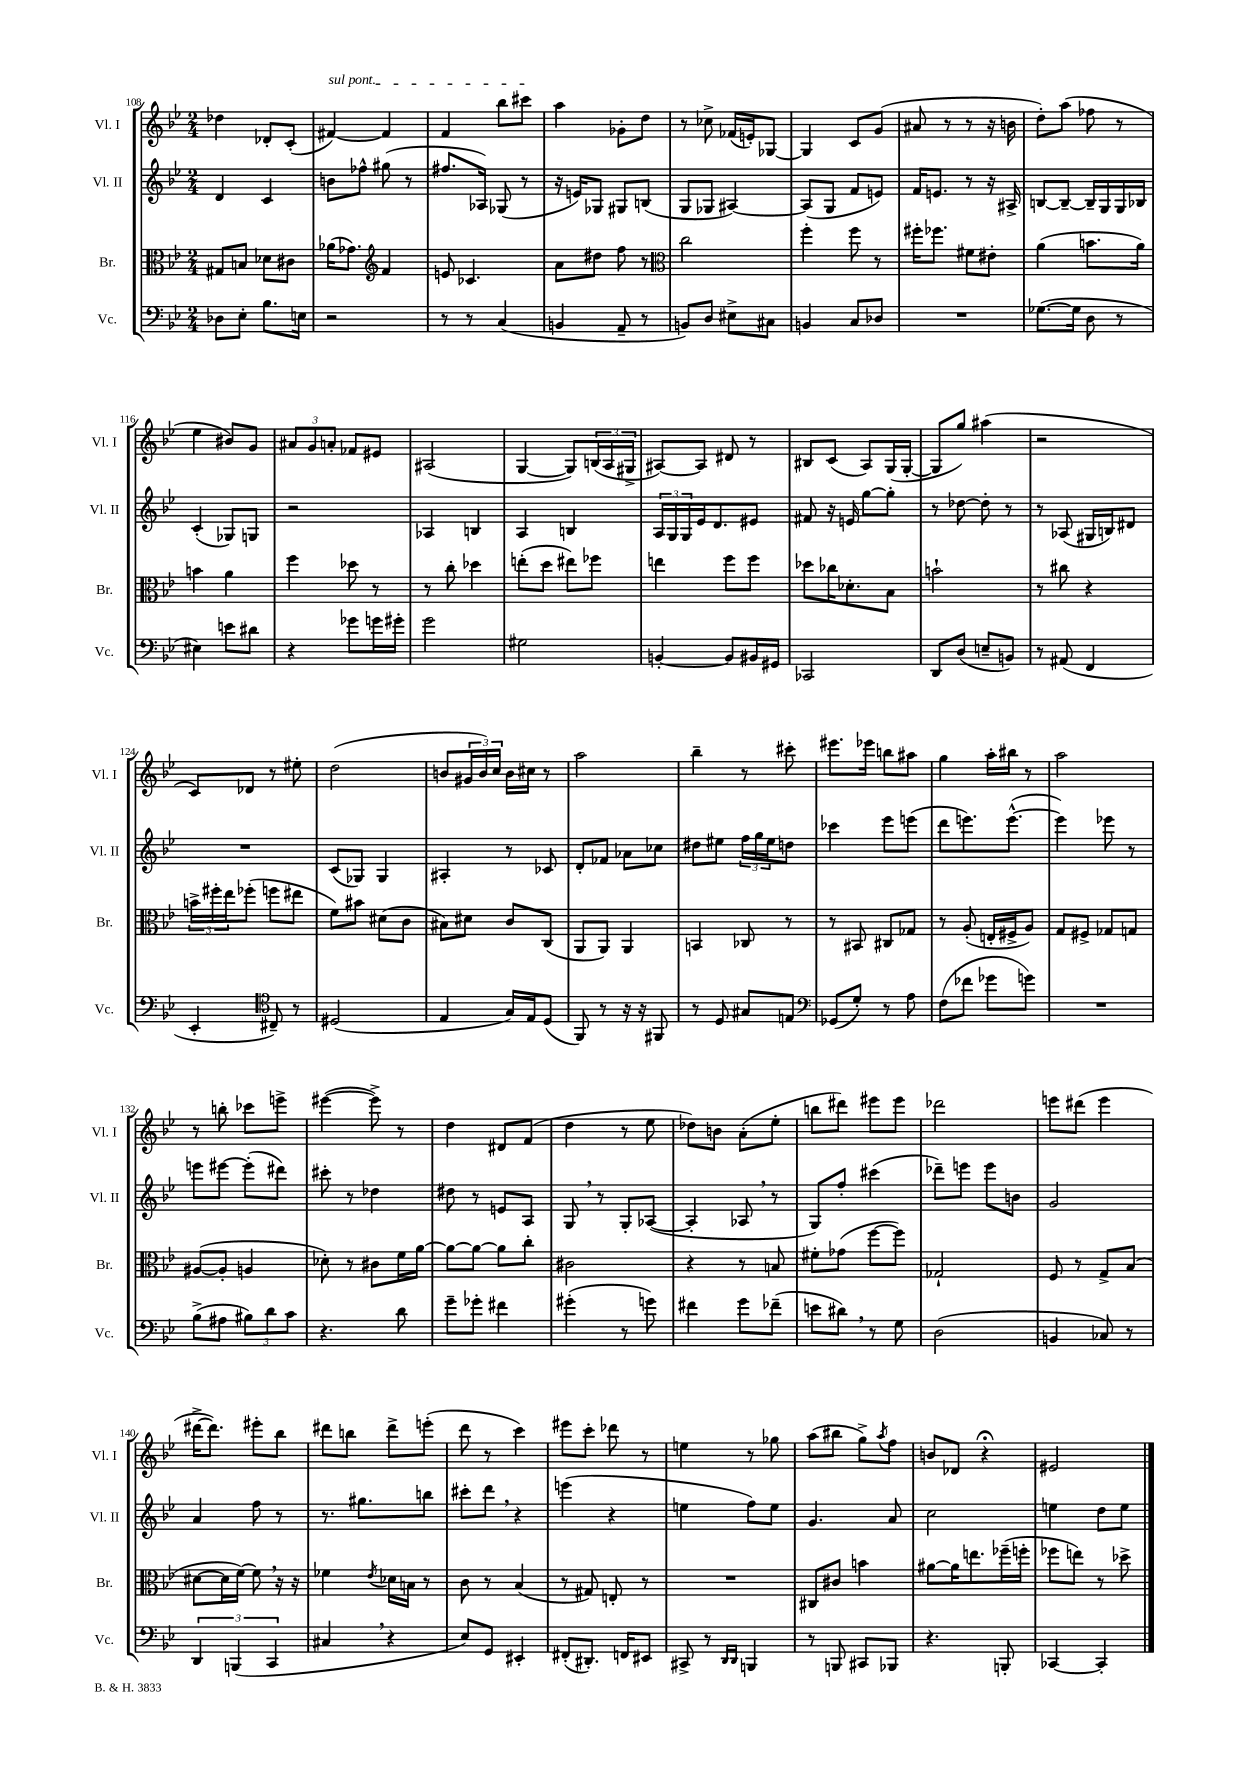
<<
\new StaffGroup <<
\new Staff = "s0" \with { instrumentName = "Vl. I" shortInstrumentName = "Vl. I" } {
    \clef treble \key bes \major \numericTimeSignature \time 2/4
    des''4 des'8-. c'8-.( |
    \once \override TextSpanner.bound-details.left.text = \markup { \italic "sul pont." } fis'4~\startTextSpan) fis'4 |
    f'4 bes''8 cis'''8\stopTextSpan |
    a''4 ges'8-. d''8 |
    r8 ces''8-> fes'16( e'16-.) ges8~ |
    ges4 c'8 g'8( |
    ais'8 r8 r8 r16 b'16 |
    d''8-.) a''8( fes''8 r8 |
    ees''4 bis'8) g'8 |
    \tuplet 3/2 { ais'8 g'8 a'8-. } fes'8 eis'8 |
    ais2( |
    g4~ g8) \tuplet 3/2 { b16( a16 gis16-> } |
    ais8~) ais8 dis'8 r8 |
    bis8 c'8( a8) g16( g16~-. |
    g8 g''8) ais''4( |
    r2 |
    c'8) des'8 r8 eis''8-. |
    d''2( |
    b'8 \tuplet 3/2 { gis'16 b'16) c''16 } b'16 cis''16 r8 |
    a''2 |
    bes''4-- r8 cis'''8-. |
    eis'''8. ees'''16 b''8 ais''8 |
    g''4 a''16-. bis''16 r8 |
    a''2 |
    r8 b''8-. ces'''8 e'''8-> |
    eis'''4~( eis'''8->) r8 |
    d''4 dis'8 f'8( |
    d''4 r8 ees''8 |
    des''8) b'8 a'8-.( ees''8-. |
    b''8 dis'''8) eis'''8 eis'''8 |
    des'''2 |
    e'''8 dis'''8( e'''4 |
    dis'''16~-> dis'''8.) eis'''8-. bes''8 |
    dis'''8 b''8 dis'''8-> e'''8-.( |
    d'''8 r8 c'''4) |
    eis'''8 c'''8-. des'''8 r8 |
    e''4 r8 ges''8 |
    a''8( bis''8 g''8->) \acciaccatura { a''8 } f''8 |
    b'8 des'8 r4\fermata |
    eis'2 \bar "|." |
}
\new Staff = "s1" \with { instrumentName = "Vl. II" shortInstrumentName = "Vl. II" } {
    \clef treble \key bes \major \numericTimeSignature \time 2/4
    d'4 c'4 |
    b'8 fes''8-^ gis''8( r8 |
    fis''8. aes16) ges8( r8 |
    r16 e'16) ges8 gis8 b8( |
    g8 ges8 ais4~) |
    ais8( g8 f'8 e'8) |
    f'16 e'8. r8 r16 ais16-> |
    b8~ b8~-- b16-- g16 g16 bes16 |
    c'4-.( ges8) g8 |
    r2 |
    aes4 b4 |
    a4 b4 |
    \tuplet 3/2 { a16 g16 g16 } ees'16 d'8. eis'8 |
    fis'8 r16 e'16 g''8~ g''8-. |
    r8 des''8~ des''8-. r8 |
    r8 aes8( gis16 b16) dis'8 |
    R2 |
    c'8( ges8) ges4 |
    ais4-. r8 ces'8 |
    d'8-. fes'8 aes'8 ces''8 |
    dis''8 eis''8 \tuplet 3/2 { f''16 g''16 eis''16 } d''8 |
    ces'''4 ees'''8 e'''8( |
    d'''8 e'''8.) e'''8.~-^( |
    e'''4) ees'''8 r8 |
    e'''8 eis'''8~ eis'''8-.( dis'''8) |
    cis'''8-. r8 des''4 |
    dis''8 r8 e'8 a8 |
    g8 \breathe r8 g8-. aes8~( |
    aes4-. aes8 \breathe r8 |
    g8) f''8-. cis'''4( |
    des'''8--) e'''8 e'''8 b'8 |
    g'2 |
    a'4 f''8 r8 |
    r8. gis''8. b''8 |
    cis'''8-. d'''8 \breathe r4 |
    e'''4( r4 |
    e''4 f''8) e''8 |
    g'4. a'8 |
    c''2 |
    e''4 d''8 e''8 \bar "|." |
}
\new Staff = "s2" \with { instrumentName = "Br." shortInstrumentName = "Br." } {
    \clef alto \key bes \major \numericTimeSignature \time 2/4
    gis8 b8 des'8 cis'8 |
    aes'16( ges'8.) \clef treble f'4 |
    e'8 ces'4. |
    a'8 dis''8 f''8 r8 |
    \clef alto c''2 |
    f''4-. f''8 r8 |
    fis''16-. fes''8. fis'8 eis'8-. |
    a'4( b'8. a'16) |
    b'4 a'4 |
    f''4 des''8 r8 |
    r8 c''8-. des''4 |
    e''8-.( d''8 eis''8) fes''8 |
    e''4 f''8 f''8 |
    des''8 ces''16 des'8.-. bes8 |
    b'2-! |
    r8 cis''8 r4 |
    \tuplet 3/2 { b'16-> fis''16-. ees''16 } fes''8-.( f''8 eis''8 |
    f'8) bis'8 dis'8( c'8 |
    bis8) dis'8 c'8 c8( |
    a,8 a,8) a,4 |
    b,4 ces8 r8 |
    r8 bis,8 cis8 ges8 |
    r8 a8-.( e16-. fis16-> a8) |
    g8 fis8-> ges8 g8 |
    ais8~( ais8-. a4 |
    des'8-.) r8 cis'8 f'16 a'16~ |
    a'8~ a'8~ a'8 c''8-. |
    cis'2 |
    r4 r8 b8 |
    fis'8-. ges'8( f''8~ f''8) |
    ges2-! |
    f8 r8 g8-> bes8( |
    dis'8~ dis'16 f'16~) f'8 \breathe r16 r16 |
    fes'4 \acciaccatura { ees'8 } des'16 b16 r8 |
    c'8 r8 bes4( |
    r8 gis8) e8-. r8 |
    R2 |
    cis8 cis'8 b'4 |
    ais'8~ ais'16 e''8. fes''16--( f''16-. |
    fes''8 e''8) r8 des''8-> \bar "|." |
}
\new Staff = "s3" \with { instrumentName = "Vc." shortInstrumentName = "Vc." } {
    \clef bass \key bes \major \numericTimeSignature \time 2/4
    des8 ees8-. bes8. e16 |
    r2 |
    r8 r8 c4( |
    b,4 a,8-- r8 |
    b,8) d8 eis8-> cis8 |
    b,4 c8 des8 |
    R2 |
    ges8.~( ges16 d8 r8 |
    eis4) e'8 dis'8 |
    r4 ges'8 g'16 gis'16-. |
    g'2 |
    gis2 |
    b,4~-. b,8 bis,16 gis,16 |
    ces,2 |
    d,8 d8( e8-- b,8) |
    r8 ais,8( f,4 |
    ees,4-. \clef tenor cis8--) r8 |
    dis2( |
    ees4 g16) ees16 d8( |
    f,8) r8 r16 r16 fis,8 |
    r8 d8 gis8 e8 |
    \clef bass ges,8( g8-.) r8 a8 |
    f8( fes'8 ges'8 g'8) |
    R2 |
    bes8->( ais8 \tuplet 3/2 { bis8) d'8 c'8 } |
    r4. d'8 |
    g'8-- ges'8-. fis'4 |
    gis'4-.( r8 g'8) |
    fis'4 g'8 fes'8--( |
    e'8 dis'8) \breathe r8 g8 |
    d2( |
    b,4 ces8) r8 |
    \tuplet 3/2 { d,4 b,,4( c,4 } |
    cis4 \breathe r4 |
    ees8) g,8 eis,4-. |
    fis,8-.( dis,8.-.) f,16 eis,8 |
    cis,8-> r8 \grace { d,16 d,16 } b,,4 |
    r8 b,,8 cis,8 bes,,8 |
    r4. b,,8-. |
    ces,4~ ces,4-. \bar "|." |
}
>>
>>
\layout { \context { \Score currentBarNumber = #108 } }
